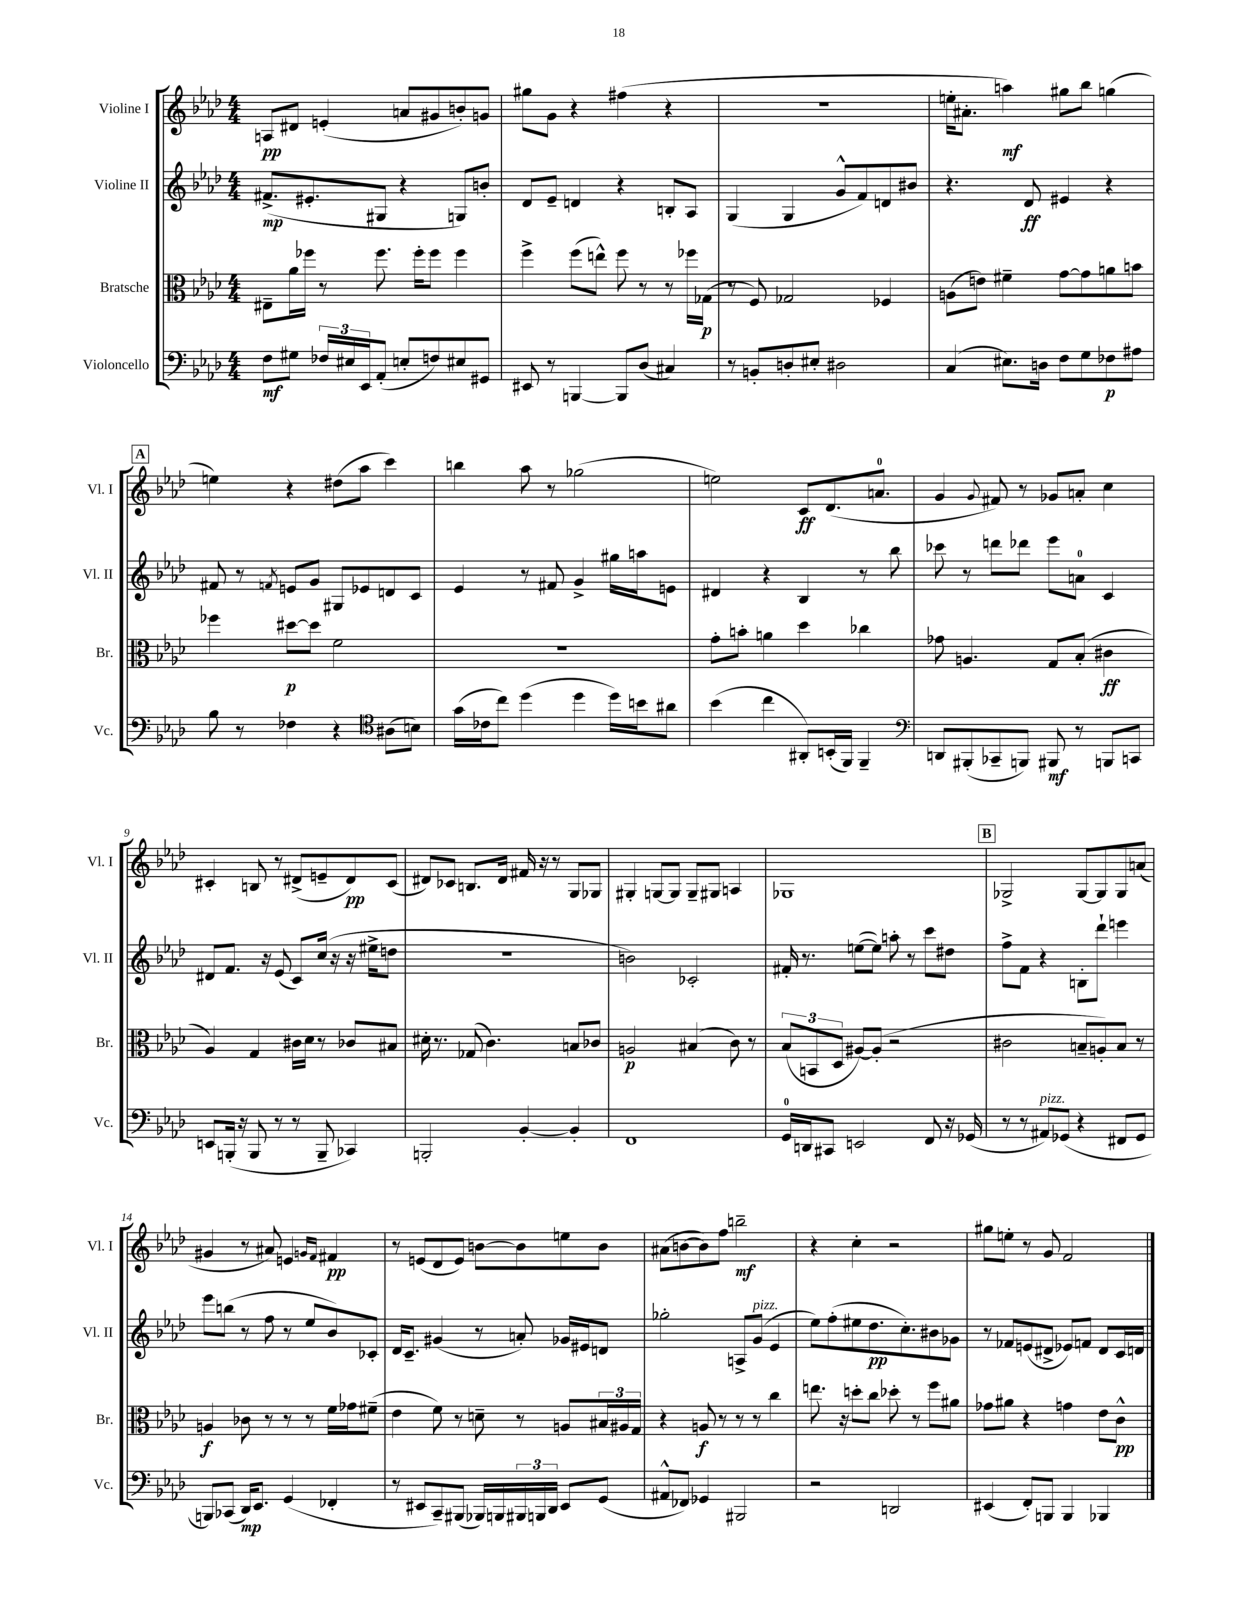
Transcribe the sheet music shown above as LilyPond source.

<<
\new StaffGroup <<
\new Staff = "s0" \with { instrumentName = "Violine I" shortInstrumentName = "Vl. I" } {
    \clef treble \key aes \major \numericTimeSignature \time 4/4
    a8\pp dis'8 e'4-.( a'8 gis'8 b'8-.) g'8 |
    gis''8 g'8 r4 fis''4( r4 |
    R1 |
    e''16-. ais'8.-. a''4\mf) gis''8 bes''8 g''4( |
    \mark \markup { \box "A" } e''4) r4 dis''8( aes''8 c'''4) |
    b''4 aes''8 r8 ges''2( |
    e''2) c'8\ff des'8.( a'8.-0 |
    g'4 \appoggiatura { g'8 } fis'8) r8 ges'8 a'8-. c''4 |
    cis'4-. b8 r8 dis'8->( e'8-- dis'8\pp) cis'8( |
    dis'8) ces'8 b8. dis'16 fis'16 r16 r8 g8 ges8 |
    gis4-. g8~ g8 g8-- gis8 a4 |
    ges1 |
    \mark \markup { \box "B" } ges2-> ges8~ ges8 ges8 a'8( |
    gis'4 r8 ais'8) e'4 \grace { g'16 f'16 } fis'4\pp |
    r8 e'8( des'8 e'8) b'8~ b'8 e''8 b'8 |
    ais'8( b'8~ b'8) f''8 b''2--\mf |
    r4 c''4-. r2 |
    gis''8 e''8-. r8 g'8 f'2 \bar "|." |
}
\new Staff = "s1" \with { instrumentName = "Violine II" shortInstrumentName = "Vl. II" } {
    \clef treble \key aes \major \numericTimeSignature \time 4/4
    fis'8.->\mp( eis'8.-. gis8 r4 g8) b'8-. |
    des'8 ees'8-- d'4 r4 b8-. aes8 |
    g4( g4 g'8-^ f'8) d'8 bis'8 |
    r4. des'8\ff eis'4 r4 |
    \mark \markup { \box "A" } fis'8 r8 \acciaccatura { f'8 } e'8 g'8 gis8 ees'8 d'8 c'8 |
    ees'4 r8 fis'8 g'4-> gis''16 a''16 e'8 |
    dis'4 r4 bes4 r8 bes''8 |
    ces'''8 r8 d'''8 des'''8 ees'''8 a'8-0 c'4 |
    dis'8 f'8. r16 ees'8( c'8) c''16( r16 r16 eis''16-> d''8 |
    r1 |
    b'2) ces'2-. |
    fis'16-. r8. e''8~( e''8) a''8-. r8 c'''8 dis''8 |
    \mark \markup { \box "B" } f''8-> f'8 r4 b8-. des'''8-! e'''4 |
    ees'''8 b''8( r8 f''8 r8 ees''8 bes'8) ces'8-. |
    des'16 c'8.-- gis'4( r8 a'8-.) ges'16 eis'16 d'8 |
    ges''2-. a8-> g'8^\markup { \italic "pizz." }( ees'4 |
    ees''8) f''8-.( eis''8 des''8.\pp c''8.-.) bis'8 ges'8 |
    r8 fes'8 e'8( dis'8-> ees'8) f'8 dis'8 c'16 d'16 \bar "|." |
}
\new Staff = "s2" \with { instrumentName = "Bratsche" shortInstrumentName = "Br." } {
    \clef alto \key aes \major \numericTimeSignature \time 4/4
    eis8-- aes'16 fes''16 r8 fes''8. fes''16-. fes''8 fes''4 |
    f''4-> f''8( e''8-^) f''8 r8 r8 fes''16 ges16\p( |
    r8 f8) ges2 fes4 |
    a8( e'8) fis'4-- g'8~ g'8 a'8 b'8 |
    \mark \markup { \box "A" } fes''4 dis''8~\p dis''8 f'2 |
    R1 |
    g'8-. b'8-. a'4 des''4 ces''4 |
    ges'8 a4. g8 bes8-.( cis'4\ff |
    aes4) g4 cis'16 des'16 r8 ces'8 bis8 |
    dis'16-. r8. ges8( c'4.) b8 ces'8 |
    a2\p bis4( c'8) r8 |
    \tuplet 3/2 { bes8( b,8 des8 } ais8~) ais8-.( r2 |
    \mark \markup { \box "B" } cis'2 b8-- a8-.) b8 r8 |
    a4\f ces'8 r8 r8 r8 f'16 ges'16 fis'8--( |
    ees'4 f'8) r8 d'8-- r8 a8 \tuplet 3/2 { bis16 ais16 g16 } |
    r4 a8\f r8 r8 r8 c''4 |
    e''8. r16 d''8-. c''8 des''8-. r8 f''8 ais'8 |
    ges'8 ais'8 r4 g'4 ees'8 c'8-^\pp \bar "|." |
}
\new Staff = "s3" \with { instrumentName = "Violoncello" shortInstrumentName = "Vc." } {
    \clef bass \key aes \major \numericTimeSignature \time 4/4
    f8\mf gis8 \tuplet 3/2 { fes16 eis16 ees,16 } aes,8-.( e8-. f8) eis8 gis,8 |
    eis,8 r8 b,,4~ b,,8 des8( cis4) |
    r8 b,8-. d8-. eis8-. dis2 |
    c4( eis8.) d16 f8 g8 fes8\p ais8 |
    \mark \markup { \box "A" } bes8 r8 fes4 r4 \clef tenor ais8( b8) |
    g'16( ces'16 c''8) des''4( des''4 des''16) b'16 ais'8 |
    bes'4( c''4 ais,8-.) b,16-.( f,16) f,4-- |
    \clef bass d,8 bis,,8-.( ces,8-- b,,8) bis,,8\mf r8 b,,8 c,8 |
    e,8 b,,16-.( r16 b,,8 r8 r8 b,,8-- ces,4) |
    b,,2-. bes,4~-. bes,4-. |
    f,1 |
    g,16-0 d,16 cis,8 e,2 f,8 r16 ges,16( |
    \mark \markup { \box "B" } r8 r8 ais,8^\markup { \italic "pizz." }) ges,8( r4 fis,8 ges,8 |
    b,,8) ces,8( des,16\mp) ees,8. g,4( fes,4-. |
    r8 eis,8 c,8--) bis,,8( bes,,16) b,,16 \tuplet 3/2 { bis,,16 b,,16 des,16 } eis,8 g,8( |
    ais,8-^ fes,8) ges,4 bis,,2 |
    r2 d,2 |
    eis,4( f,8-.) b,,8 b,,4 bes,,4 \bar "|." |
}
>>
>>
